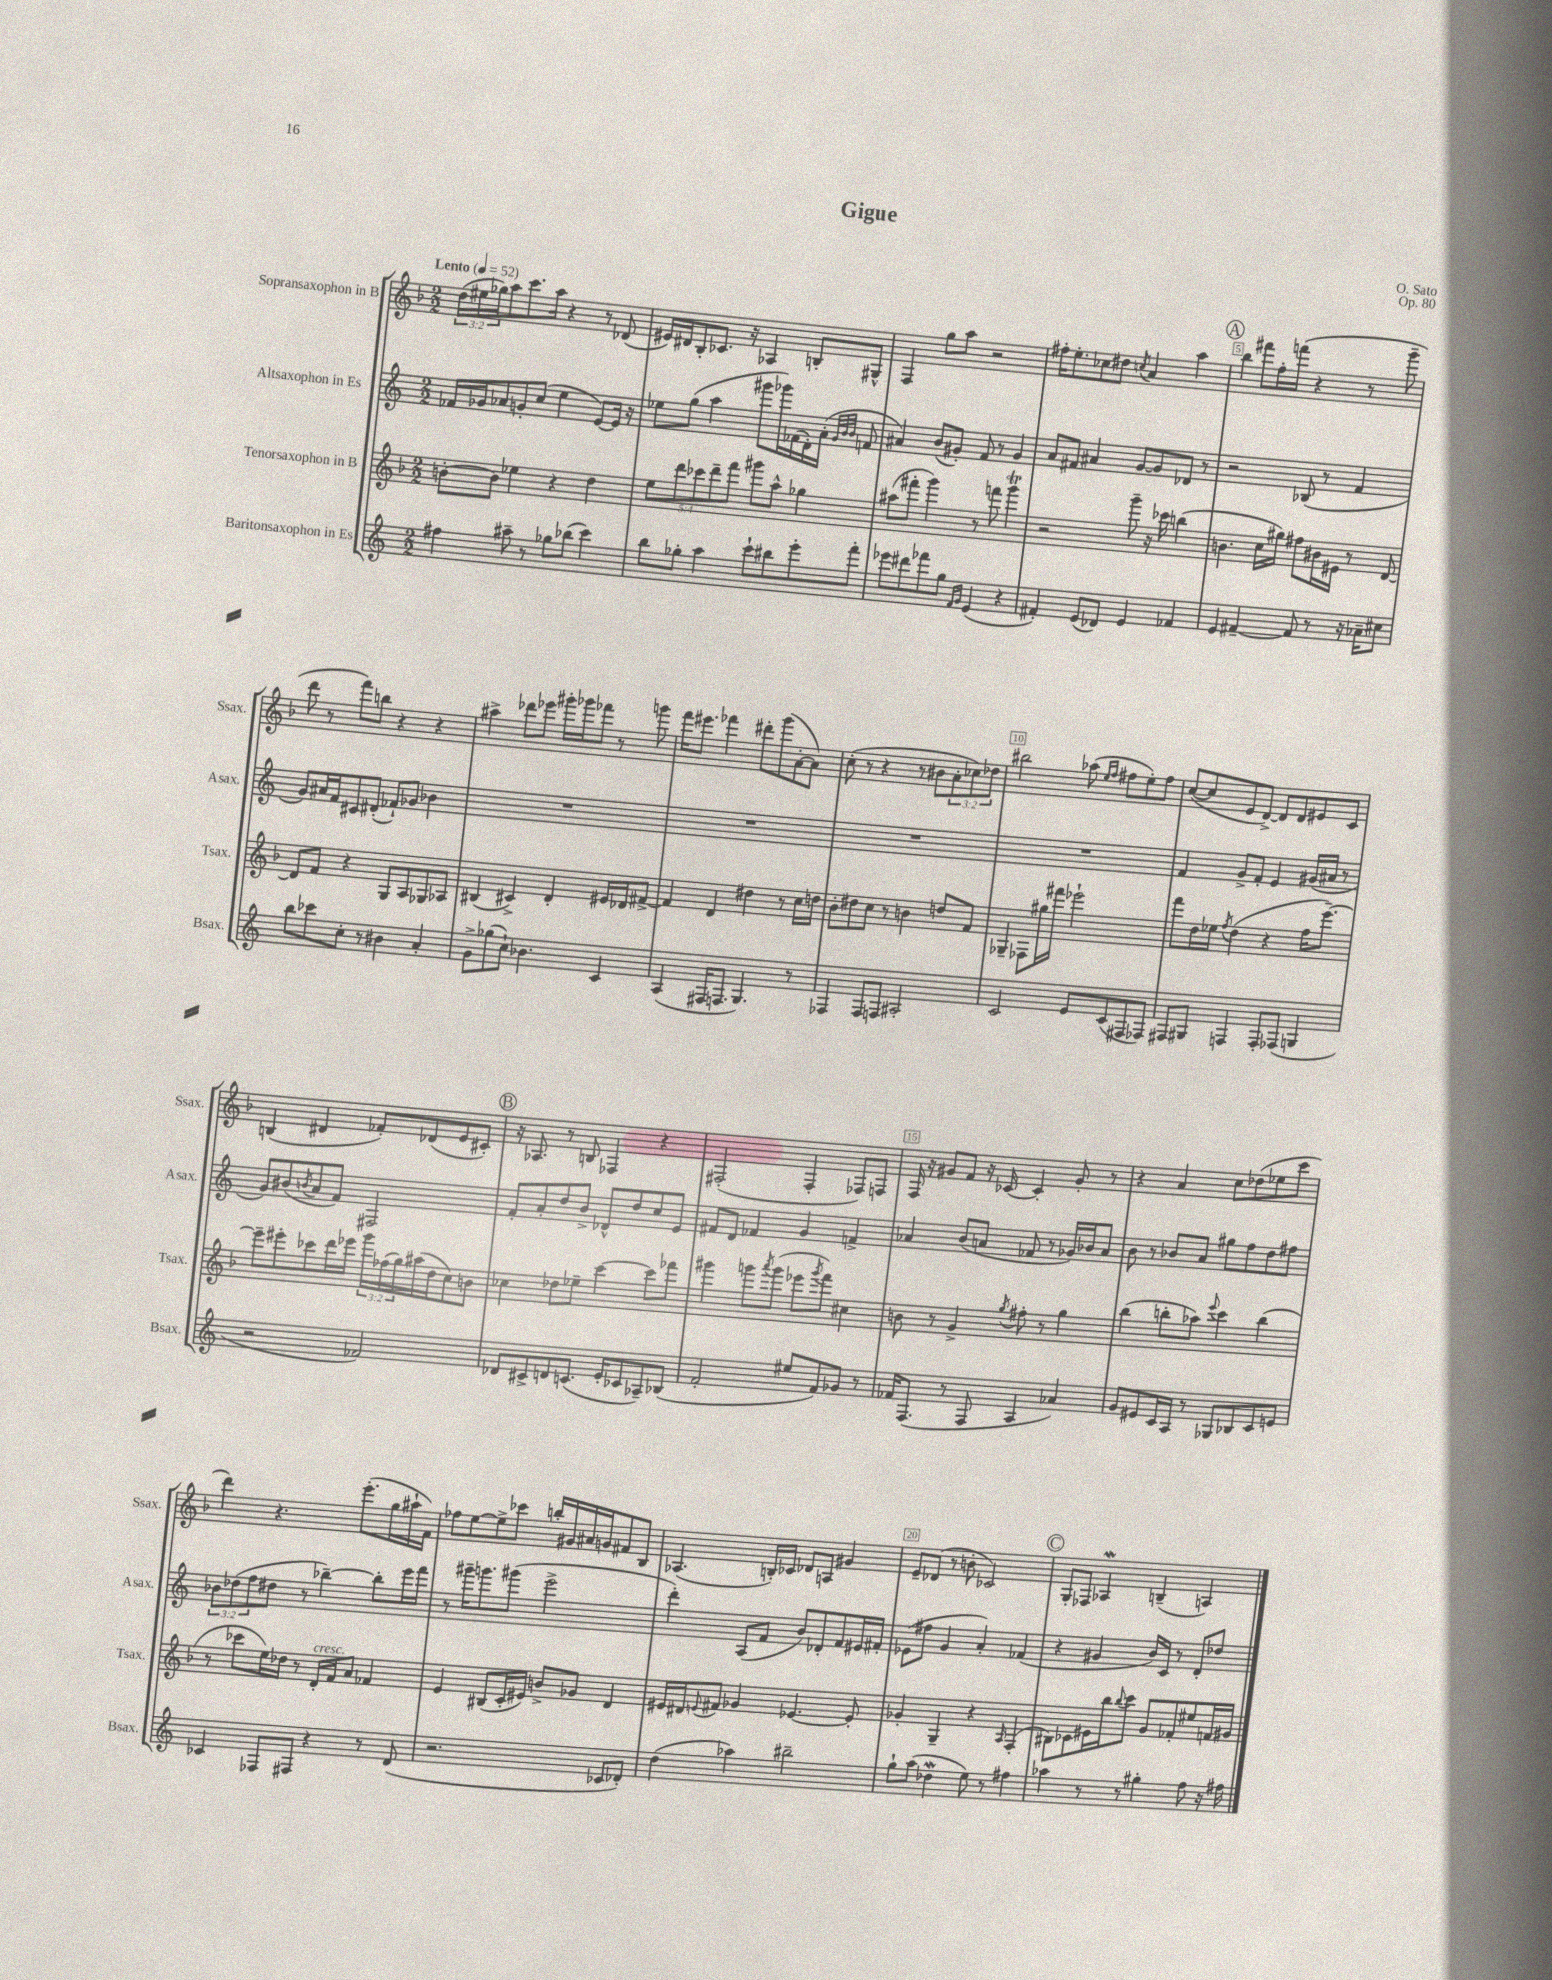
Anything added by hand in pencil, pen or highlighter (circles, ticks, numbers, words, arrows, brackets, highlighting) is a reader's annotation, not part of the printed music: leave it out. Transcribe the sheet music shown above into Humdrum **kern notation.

**kern	**kern	**kern	**kern
*part4	*part3	*part2	*part1
*staff4	*staff3	*staff2	*staff1
*I"Baritonsaxophon in Es	*I"Tenorsaxophon in B	*I"Altsaxophon in Es	*I"Sopransaxophon in B
*I'Bsax.	*I'Tsax.	*I'Asax.	*I'Ssax.
*clefG2	*clefG2	*clefG2	*clefG2
*k[]	*k[b-]	*k[]	*k[b-]
*M2/2	*M2/2	*M2/2	*M2/2
*MM52	*MM52	*MM52	*MM52
=1	=1	=1	=1
!	!	!	!LO:TX:a:B:t=Lento
4ff#X\	[8bn'\L	16f-X/LL	(24dd\LL
.	.	.	24ee#X\
.	.	16g-X/J	.
.	.	.	24gg-X\J)
.	8b\J]	8a-X/	8aa\
8aa#X~\	4ee-X\	8gn'/	8.ccc\
8r	.	(8cc/J	.
.	.	.	16aa\Jk
8gg-X\L	4r	4ee\	4r
(8bb-X\J	.	.	.
4ccc\)	4dd\	[8e/L)	8r
.	.	16e/Jk]	(8d-X/
.	.	16r	.
=2	=2	=2	=2
8bb\L	10ee\L	8ee-X\L	16e#X/LL)
.	.	.	16d#X/J
.	10ddd\	.	.
8gg-X'\J	.	(8gg\J	8B-'/
.	10ccc-X\	.	.
4aa\	.	4aa\	8.c-X/J
.	10ddd~\	.	.
.	10fff\J	.	.
.	.	.	16r
8ccc`\L	8ggg#X\L	8ggg#X\L	4A-X/
8bb#X\	8aa^^\J	16ggg-X\L)	.
.	.	(16f-X\	.
8eee'\	4gg-X\	16d'\)	8Bn'/L
.	.	(16a'\JJ	.
.	.	32qqg/LLL	.
.	.	32qqb/	.
.	.	32qqb/JJJ	.
8fff'\J	.	8fn/	8G#X^^/J
=3	=3	=3	=3
8eee-X\L	(8aa#X\L	4a#X/)	4F/
8ddd#X\	8fff#X'\J	.	.
8fff-X\	4ggg\)	(8b/L	8gg\L
8gg\J	.	8g#X'/J)	8aa\J
16qqf/LL	.	.	.
16qqg/JJ	.	.	.
(4e/	8r	8f/	2r
.	8fffn\	8r	.
4r	4gggT\	4g#/	.
=4	=4	=4	=4
4f#X'/)	2r	8a/L	16ff#X'\KL
.	.	.	8.ee'\
.	.	8f#X/J	.
(8e/L	.	4a#X/	8cc-X\
8d-X/J)	.	.	8dd#X\J
.	.	.	8qccn/
4e/	8ggg~\	[8g/L	4a/
.	16r	8g/]	.
.	16ccc-X\	.	.
4f-X/	(4bbn\	8d-X/J	4aa\
.	.	8r	.
!!LO:REH:place=s1:t=A
=5	=5	=5	=5
4e/	4.bn\	2r	4bb-\
[4f#X~/	.	.	8fff#X\L
.	16cc\LL	.	16ff'\L
.	16gg#X\JJ)	.	(16fffn\JJ
8f#/]	8ff#X\L	(8B-X/	4r
8r	16b#X\L	8r	.
.	16e#X\JJ	.	.
16r	8r	4f/	8r
16a-X~\KL	.	.	.
8cc#X\J	[8d/	.	8ggg~\
!!LO:LB:g=z
=6	=6	=6	=6
8bb\L	8d/L]	8g/L)	8ddd\
8ccc-X\	8f/J	16a#X/L	8r
.	.	16f/J	.
8cc'\J	4r	8c#X/	8fff\L)
8r	.	(8d#X'/J	8bbn\J
4b#X\	8G/L	8f-X`/L)	4r
.	8A/	8g-X/J	.
4a'/	8G-X/	4b-X\	4r
.	8A-X/J	.	.
=7	=7	=7	=7
8g^\L	(4B#X/	1r	4aa#X^\
(8gg-X\	.	.	.
8cc`\J)	4c#X^/)	.	8ddd-X\L
4.b-X\	.	.	8eee-X\J
.	4d'/	.	16ggg#X'\LL
.	.	.	16ggg-X\J
.	.	.	8fff-X\J
4c/	16e#X/LL	.	8r
.	16d-X/J	.	.
.	[8f#X^/J	.	8gggn\
=8	=8	=8	=8
(4A/	4f#/]	1r	16fff\KL
.	.	.	8.eee#X\J
16F#X/KL	4d/	.	4fff-X\
8.Fn/J	.	.	.
4.G/)	4dd#X\	.	8ddd#X'\L
.	.	.	(8ggg\
.	8r	.	[8a'\
8r	16cc\LL	.	8a\J])
.	16ddn\JJ	.	.
=9	=9	=9	=9
4F-X/	8b-'\L	1r	(8cc'\
.	8dd#X\	.	8r
8F-/L	8cc\J	.	4r
8Fn/J	8r	.	.
2A#X'/	4bn\	.	8r
.	.	.	8b#X\L
.	8ddn/L	.	12a'\
.	.	.	12cc-X\)
.	8f/J	.	.
.	.	.	12dd-X\J
=10	=10	=10	=10
2c/	4G-X~/	1r	2bb#X\
.	8F-X\L	.	.
.	16gg#X\L	.	.
.	16fff#X\JJ	.	.
8e/L	2eee-X`\	.	(8aa-X\
.	.	.	16qqee/LL
.	.	.	16qqff/JJ
(8c/	.	.	8ff#X\L
8F#X/	.	.	8ee'\)
8F-X/J)	.	.	8ff#\J
=11	=11	=11	=11
8F#X/L	8fff\L	4f/	([8cc/L
8G#X/J	16dd\L	.	8cc/]
.	16ee-X\JJ	.	.
.	8qff/	.	.
4Fn/	(4dd\	8g^/L	8e/
.	.	8f'/J	[8d^/J)
8F'/L	4r	4e/	8d/L]
(8F-X/J	.	.	8d/
4Gn/	16ff\KL	(16g#X/LL	8e#X/
.	[8.eee~\J)	16a#X/JJ	.
.	.	8r	8c/J
!!LO:LB:g=z
=12	=12	=12	=12
2r	8eee~\L]	8g/L)	(4Bn/
.	8eee#X'\	(8b#X/	.
.	.	8qbn/	.
.	8ccc-X\	8a/	4d#X/
.	16ddd\L	8f/J)	.
.	16eee-X\JJ	.	.
2f-X/)	24ggg\LL	2F#X/	8f-X'/L)
.	(24ff-X\	.	.
.	24gg\)	.	.
.	(16aa#X\	.	(8d-X/
.	16dd\J	.	.
.	8cc\)	.	8e/
.	8bn\J	.	8c#X'/J)
!!LO:REH:place=s1:t=B
=13	=13	=13	=13
8d-X/L	4cc-X\	8f'/L	16r
.	.	.	8.A-X/
8c#X^/	.	8a'/	.
8dn/	8dd-X\L	8dd/	8r
(8.cn/J	8ee-X~\J	8b^/J	8Bn/
.	[4ccc\	8d-X^^/L	4F-X/
16e'/KL	.	.	.
8c-X/	.	8dd/	.
8A-X~/)	8ccc\L]	8cc/	4r
(8B-X/J	8fff-X\J	8e/J	.
=14	=14	=14	=14
2f'/	4ggg#X\	8f#X/L	(2F#X'/
.	.	8d/J	.
.	8gggn\L	4f-X/	.
.	8qaaa/	.	.
.	(8ggg\J	.	.
8ee#X/L	8eee-X\L	4g/	4F#'/
.	8qggg/	.	.
8f/)	8fff\J)	.	.
8g-X/J	4cc#X\	4fn^/	8F-X/L)
8r	.	.	8Fn/J
=15	=15	=15	=15
16f-X/KL	8bn\	4a-X/	16F/
(8.F/J	.	.	16r
.	8r	.	8g#X/L
8r	4g^/	(8b/L	8f/J
8F/	.	8an/J	16r
.	.	.	[16c-X/
.	8qgg/	.	.
4A/	8ff#X'\	8f-X/	4c-'/]
.	8r	8r	.
4a-X/)	4gg\	16g-X/LL)	8g#'/
.	.	16b-X/J	.
.	.	8a/J	8r
=16	=16	=16	=16
8g/L	(4bb-\	8b\	4r
8e#X/	.	8r	.
16c/L	8bbn'\L	8b-X/L	4a/
16A/JJ	.	.	.
8r	8aa-X\J)	8a/J	.
.	8qqeee/	.	.
8G-X/L	4ccc\	8gg#X\L	8cc\L
8B-X/	.	8ff\	(8dd-X\
8c/	(4bb\	8dd\	8ee-X\
8en/J	.	8ff#X\J	8ccc\J
!!LO:LB:g=z
=17	=17	=17	=17
4c-X/	8r	12b-X\L	4ddd\)
.	.	(12dd-X\	.
.	8ccc-X\L	.	.
.	.	12ff\	.
8F-X/L	16ee\L)	8dd#X\J	4.r
.	16dd-X\JJ	.	.
8F#X/J	8r	8r	.
!	!LO:TX:a:i:t=cresc.	!	!
4r	16d'/LL	[4bb-X~\)	.
.	16f/J	.	.
.	8a/J	.	(8.eee'\L
8r	4f-X/	8bb-'\L]	.
.	.	.	16gg\L
(8d/	.	16eee\L	16aa#X`\
.	.	16fff\JJ	16f\JJ)
=18	=18	=18	=18
2.r	4e/	8r	8ff-X\L
.	.	16ggg#X~\KL	[8ee\
.	.	8.gggn\	.
.	(8B#X/L	.	8ee^\]
.	16c'/L	(8ggg#X\J	8ccc-X\J
.	16e#X/JJ)	.	.
.	8bn^/L	2eee^\	16bbn'/LL
.	.	.	16g#X/
.	8g-X/J	.	16a#X/
.	.	.	16gn/J
8c-X/L	4d/	.	8f#X/
8d-X'/J)	.	.	8B-/J
=19	=19	=19	=19
(4dd\	16e#X/LL	4ddd'\)	(4.A-X/
.	16d#X/J	.	.
.	8qqen/	.	.
.	8f#X/J	.	.
4aa-X\)	4g-X/	(8A/L	.
.	.	8f/J	16Bn'/LL)
.	.	.	16c-X/JJ
2bb#X~\	[4.e-X/	8b/L)	8d-X/L
.	.	8d-X'/	8An/J
.	.	8f/	4g#X/
.	8e-'/]	16e#X/L	.
.	.	16f#X'/JJ	.
=20	=20	=20	=20
8gg`\L	4g-X'/	(8e-X\L	8e~/L
(8aa\J	.	8ff#X\J	(8d-X/J
4dd-Xw\	4G~/	4g/	8r
.	.	.	8bn'\
8ee\)	4r	4a'/)	2c-X/)
8r	.	.	.
.	16qqA/	.	.
4ff#X\	(4F'/	(4f-X/	.
!!LO:REH:place=s1:t=C
=21	=21	=21	=21
4aa-X\	8B#X\L)	4r	8G'/L
.	8c-X\	.	8F-X/J
8r	16e#X\L	4g#X/	4A-Xw/
.	16bb-\J	.	.
.	8qqbb-/	.	.
8r	8ccc\J	.	.
4gg#X'\	8g/L	16b/LL)	(4Bn~/
.	.	16c/JJ	.
.	8f-X'/	8r	.
8ff\	8ee#X/	8d'/L	4An/)
16r	16fn/L	8dd-X/J	.
16ff#X\	16g#X/JJ	.	.
==	==	==	==
*-	*-	*-	*-
